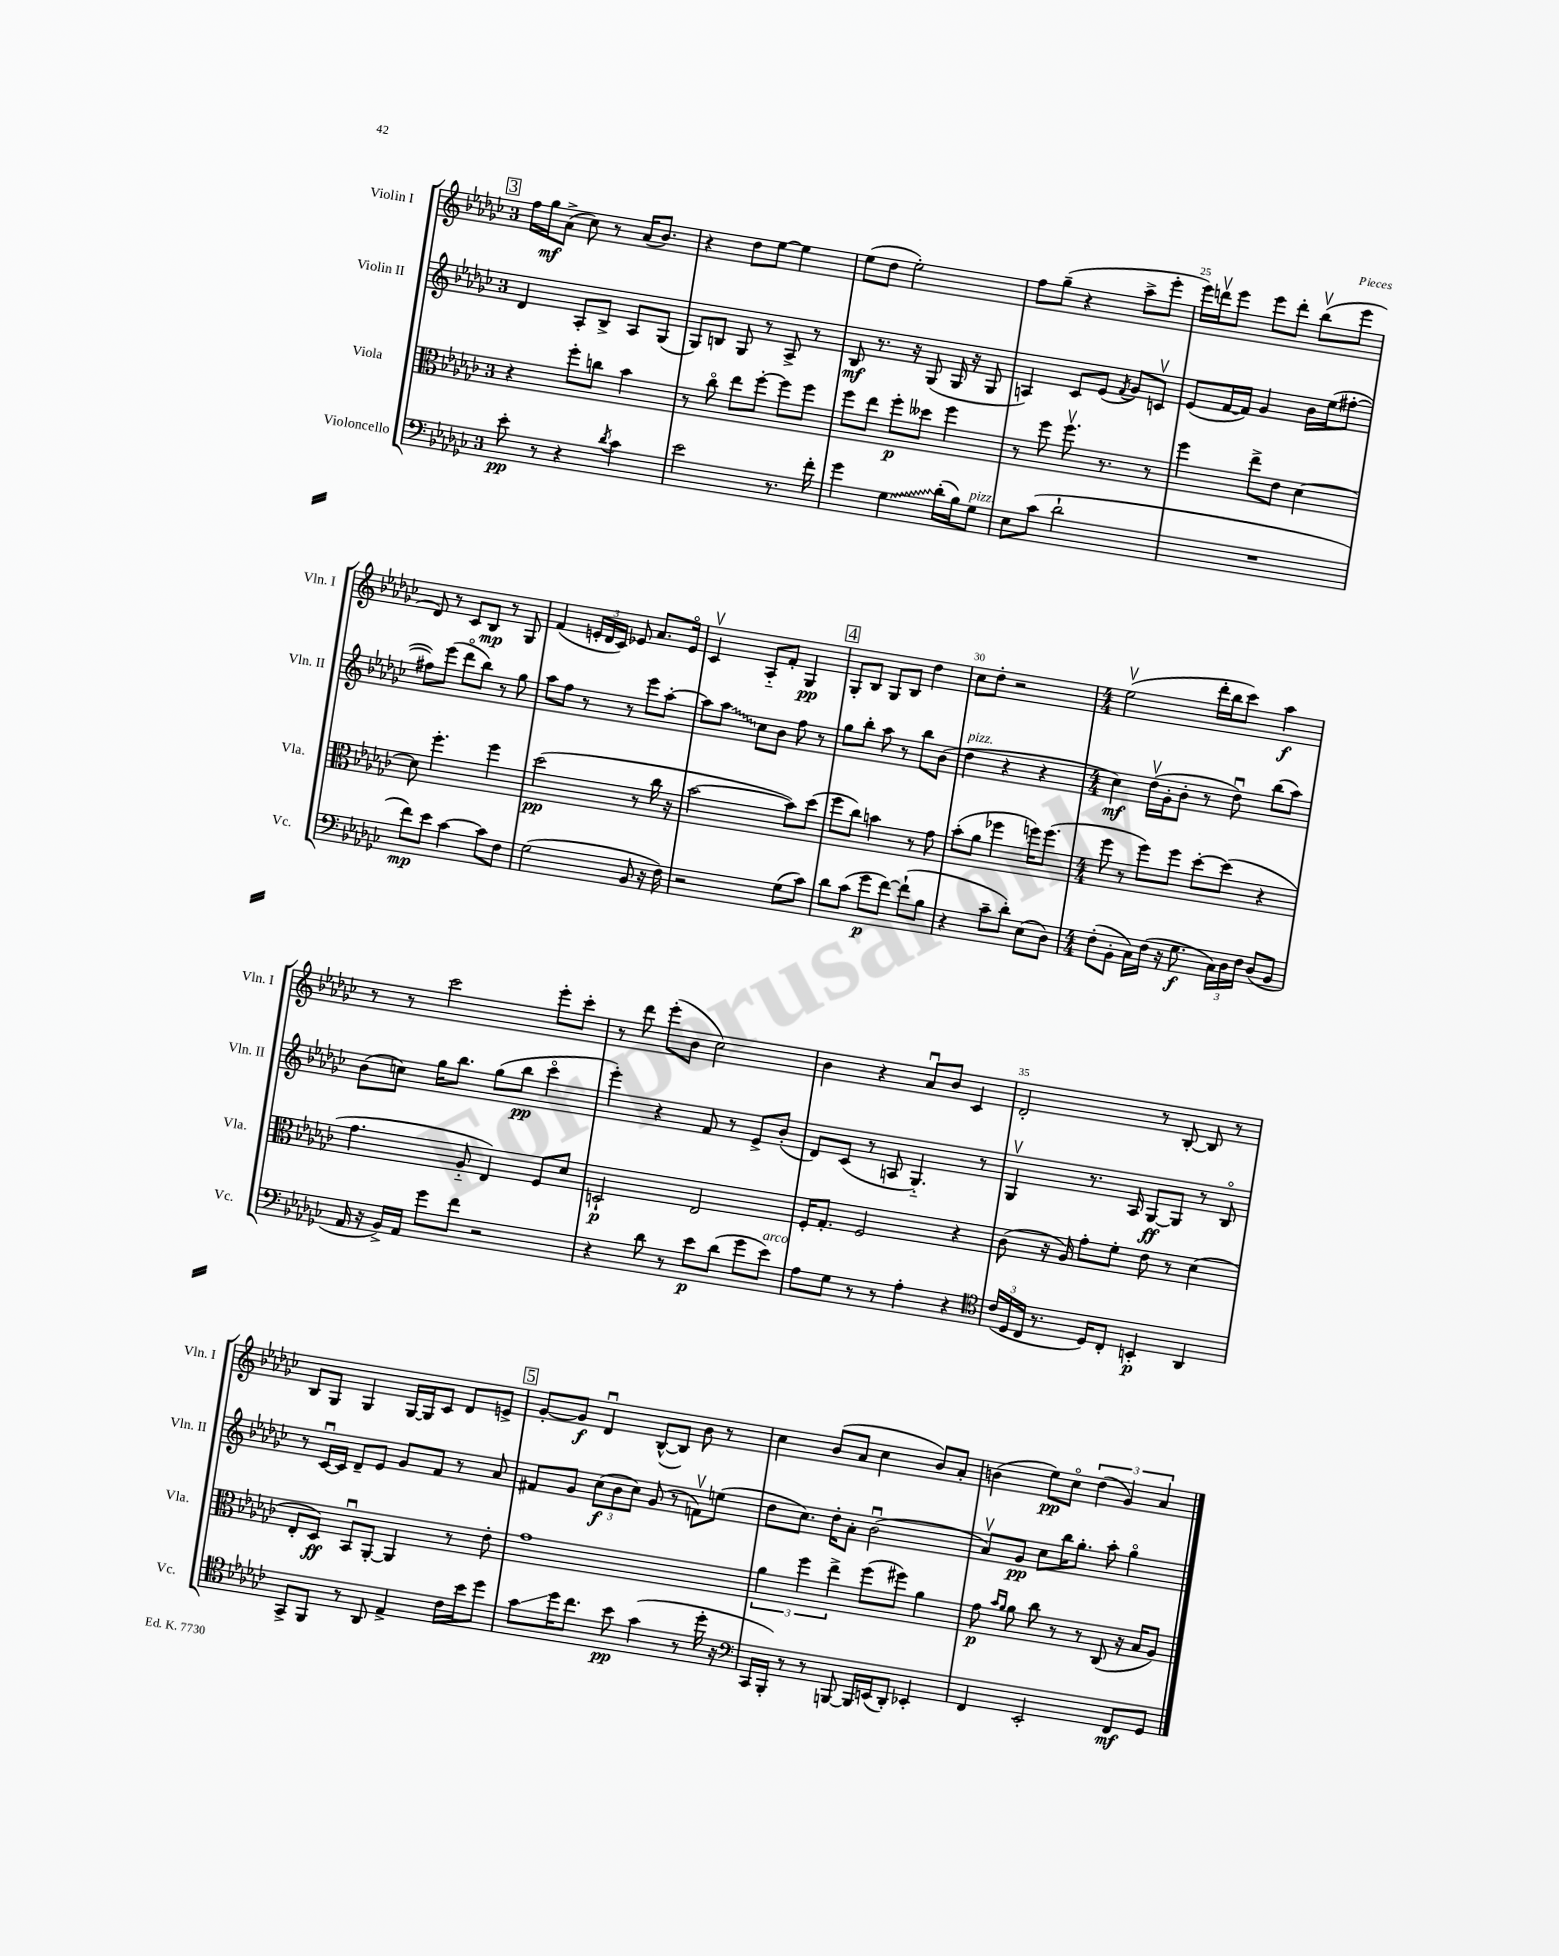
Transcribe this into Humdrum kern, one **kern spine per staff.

**kern	**kern	**kern	**kern
*staff4	*staff3	*staff2	*staff1
*clefF4	*clefC3	*clefG2	*clefG2
*k[b-e-a-d-g-c-]	*k[b-e-a-d-g-c-]	*k[b-e-a-d-g-c-]	*k[b-e-a-d-g-c-]
*M3/4	*M3/4	*M3/4	*M3/4
8e-'	4r	4d-	16ff
.	.	.	16gg-
8r	.	.	(8a-^
4r	8ff'	8A-'	8cc-)
.	8cc	8B-^	8r
8qd-	.	.	.
4c-	4b-	8A-	(16a-
.	.	.	8.b-)
.	.	(8G-	.
=	=	=	=
2e-	8r	8G-)	4r
.	8cc-o	8B	.
.	8ee-	8G-	8dd-
.	[8ff'	8r	[8ee-
8.r	8ff]	8A-^	4ee-]
.	8ff	8r	.
16f'	.	.	.
=	=	=	=
4g-	8ff	8B-	(8ee-
.	8ee-	8.r	8dd-
4G-	8ff'	.	2ee-')
.	.	16r	.
.	8dd--	(8G-	.
(16d-'	4ff	16G-	.
16B-)	.	16r	.
8G-	.	8G-	.
=	=	=	=
8E-	8r	4A)	8ff
(8c-	8ff	.	(8gg-~
2d-`	8.ffv	8c-	4r
.	.	(8e-	.
.	8.r	.	.
.	.	8qf	.
.	.	8g-)	8aa-^
.	8r	8cv	8eee-'
=	=	=	=
2.r	4ff	(8e-	16eee-)
.	.	.	16dddv
.	.	[16f	8eee-
.	.	16f])	.
.	8ee-^	4g-	8eee-
.	8e-	.	8ddd'
.	[4d-	16b-	(8bb-v
.	.	(16ee-	.
.	.	[8ff#'	8eee-
=	=	=	=
8f)	8d-]	8ff#])	8d-)
8e-	4.ff'	(8eee-	8r
[4c-	.	8ddd-o	8c-
.	.	8bb-)	8B-
8c-]	4ff	8r	8r
8F	.	8gg-	8G-
=	=	=	=
(2G-	(2dd-	8aa-	(4f
.	.	8ff	.
.	.	8r	24e'
.	.	.	24d-
.	.	.	24c-)
.	.	8r	8e-
8BB-	8r	8eee-	8.a-
16r	16cc-	[8aa-'	.
16F)	16r	.	16e-o
=	=	=	=
2r	[2b-	8aa-]	4c-v
.	.	8aa-	.
.	.	8cc-	8A-'~
.	.	8b-	8f'
(8G-	8b-])	8ff	4G-
8c-)	(8dd-	8r	.
=	=	=	=
8d-	8ff	8gg-	8G-'
(8c-	8cc-)	8bb-'	8B-
8g-	4b	8aa-	8G-
[8f)	.	8r	8B-
(8f`]	8r	8bb-	4dd-
8B-	8g-	(8b-	.
=	=	=	=
4r	(8b-'	4dd-	8cc-
.	8a-	.	8dd-'
8c-~	4ff-	4r	2r
8d-')	.	.	.
(8E-	16ff)	4r	.
.	(8.ff	.	.
8D-)	.	.	.
=	=	=	=
*M4/4	*M4/4	*M4/4	*M4/4
(8F'	8ff	4cc-)	(2ee-v
8BB-'	8r	.	.
16C-)	8ff)	(16dd-v	.
(16F	.	16g-'	.
16r	8ff	8b-'	.
8.G-	.	.	.
.	[8dd-'	8r	16ddd-'
.	.	.	16bb-
24C-)	(8dd-]	8dd-u)	8ccc-)
24D-	.	.	.
24F	.	.	.
(8D-	4r	(8bb-	4aa-
8BB-	.	8aa-)	.
=	=	=	=
16AA-	4.g-	(8b-	8r
16r	.	.	.
16BB-^)	.	8cc)	8r
16AA-	.	.	.
8g-	.	16gg-	2ccc-
.	.	8.bb-	.
8f	8A-'~	.	.
2r	4E-)	(8gg-	.
.	.	8bb-	.
.	8F	4ccc-o	8eee-'
.	8d-	.	8ccc-'
=	=	=	=
4r	2D`	4eee-')	8r
.	.	.	8ddd-
8d-	.	4r	(8eee-'
8r	.	.	8b-
8e-	2E-	8f	2cc-)
(8d-	.	8r	.
8g-	.	8e-^	.
8e-)	.	(8b-'	.
=	=	=	=
8A-	16F'	8d-)	4b-
.	8.G-'	.	.
8G-	.	(8c-	.
8r	2F	8r	4r
8r	.	8A	.
4A-'	.	4.G-'~)	8a-u
.	.	.	8b-
4r	4r	.	4c-
.	.	8r	.
=	=	=	=
*clefC4	*	*	*
(24c-	(8c-	4G-v	2d-'
24D-	.	.	.
24C-	.	.	.
8.r	16r	.	.
.	16A-)	.	.
.	8g-'	8.r	.
16D-)	.	.	.
8C-'	8f'	.	.
.	.	16A-	.
4BB'	8e-	[8G-	8r
.	8r	8G-]	[8B-'
4AA-	(4d-	8r	8B-]
.	.	8B-o	8r
=	=	=	=
8GG-^	8E-'	8r	8B-
8FF	8D-)	[16c-u	8G-
.	.	16c-]	.
8r	8BB-u	8d-~	4G-
8AA-	[8AA-'	8e-	.
4E-^	4AA-]	8g-	[16G-
.	.	.	16G-]
.	.	8f	8c-
16c-	8r	8r	8d-
16b-	.	.	.
8dd-	8e-'	8a-	8e^
=	=	=	=
8g-	1g-	8f#	[8g-'
16dd-	.	8g-	8g-]
8.cc-	.	.	.
.	.	(12cc-	4d-u
.	.	12b-	.
8b-	.	.	.
.	.	12cc-)	.
(4g-	.	(8g-	([8B-^^
.	.	8r	8B-])
8r	.	8fv)	8b-
16dd-'	.	(8ee	8r
16r	.	.	.
=	=	=	=
*clefF4	*	*	*
16CC-	6a-	8dd-	4cc-
16BBB-')	.	.	.
8r	.	8.cc-)	.
.	6ff	.	.
8r	.	.	(8b-
.	.	16dd-'	.
.	6ee-^	.	.
[8BBB	.	8a-'	8a-
16BBB]	(8ff	(2b-u	4cc-
(16EE	.	.	.
8DD-')	8ff#)	.	.
4EE-'	4a-	.	8b-)
.	.	.	8a-'
=	=	=	=
4FF	8g-	8a-v)	(4b
.	16qqb-	.	.
.	16qqa-	.	.
.	8a-	8g-	.
2EE-'	8cc-	8cc-	8ee-)
.	8r	16bb-	8cc-o
.	.	8.gg-'	.
.	8r	.	(6dd-
.	(8C-	8aa-'	.
.	.	.	6g-)
8FF	16r	4gg-o	.
.	16B-	.	.
.	.	.	6a-
8GG-	8A-)	.	.
==	==	==	==
*-	*-	*-	*-
